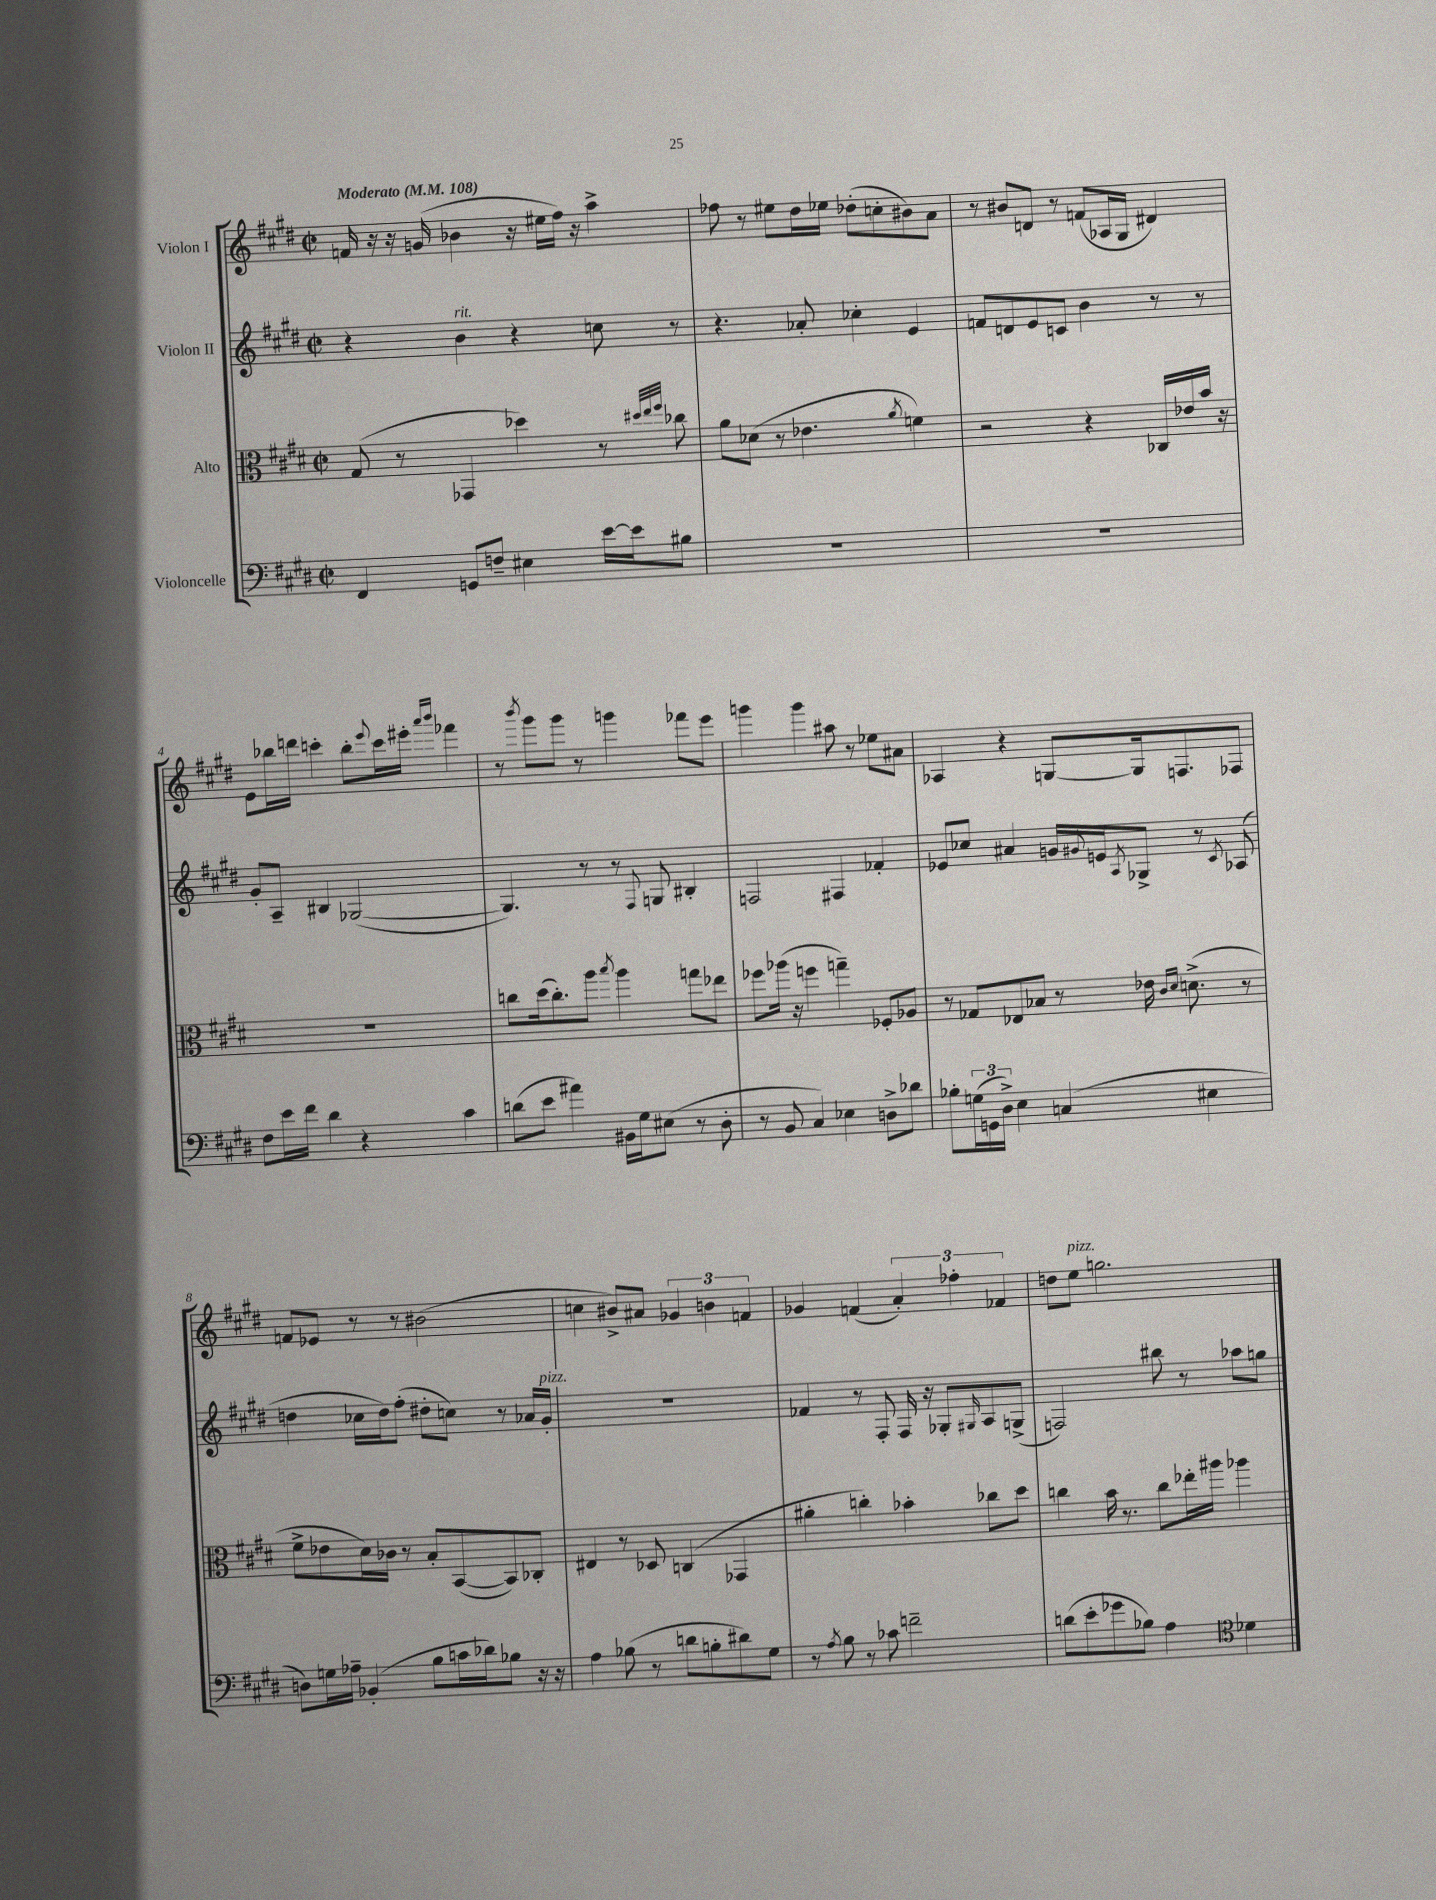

**kern	**kern	**kern	**kern
*staff4	*staff3	*staff2	*staff1
*clefF4	*clefC3	*clefG2	*clefG2
*k[f#c#g#d#]	*k[f#c#g#d#]	*k[f#c#g#d#]	*k[f#c#g#d#]
*M2/2	*M2/2	*M2/2	*M2/2
*met(c|)	*met(c|)	*met(c|)	*met(c|)
*MM108	*MM108	*MM108	*MM108
4FF#	(8G#	4r	16f
.	.	.	16r
.	8r	.	16r
.	.	.	(16g
8GG	4GG-	4b	4b-
8F~	.	.	.
4E#	4dd-)	4r	16r
.	.	.	16ee#
.	.	.	16ff#)
.	.	.	16r
[16e	8r	8cc	4aa^
16e]	.	.	.
.	32qqdd#	.	.
.	32qqee	.	.
.	32qqff#	.	.
8B#	8cc-	8r	.
=	=	=	=
1r	8a	4.r	8ff-
.	(8d-	.	8r
.	8r	.	8ee#
.	4.e-	8a-'	16dd#
.	.	.	16ee-
.	.	4cc-'	(8dd-'
.	.	.	8cc'
.	8qa	.	.
.	4f)	4e	8b#)
.	.	.	8a
=	=	=	=
1r	2r	8f	8r
.	.	8d	8b#
.	.	8e	8d
.	.	8c	8r
.	4r	4b	(8f
.	.	.	16A-
.	.	.	16G#
.	16C-	8r	4d#)
.	16e-	.	.
.	16b	8r	.
.	16r	.	.
=	=	=	=
8F#	1r	8g#'	8e
16e	.	8A~	16bb-
16f#	.	.	16ddd
4d#	.	4B#	4ccc'
4r	.	([2G-	8bb-'
.	.	.	8qqeee
.	.	.	16ccc
.	.	.	16eee#'
.	.	.	16qqaaa
.	.	.	16qqbbb
4c#	.	.	4fff-
=	=	=	=
(8d	8cc	4.G-])	8r
.	.	.	8qbbb
8e	(16dd#	.	8ggg#
.	8.cc')	.	.
4a#)	.	.	8ggg#
.	8aa	8r	8r
.	8qbb	.	.
16BB#	4aa	8r	4ggg
16G#	.	.	.
.	.	8qqF#	.
(8E#	.	8G	.
8r	8gg	4B#'	8fff-
8D#'	8ee-	.	8eee
=	=	=	=
8r	8ff-	2F	4ggg
8BB	(16aa-	.	.
.	16r	.	.
4C#)	4ff	.	4ggg
4E-	4gg~)	4F#	8aa#
.	.	.	8r
8D^	8F-'	4f-'	8ee-
8d-	8A-	.	8a#
=	=	=	=
8B-'	8r	8e-	4A-
(24G	8G-	8cc-	.
24GG	.	.	.
24D#^)	.	.	.
4E	8E-	4a#	4r
.	8B-	.	.
(4C	8r	16g	[8G
.	.	8qqg#	.
.	.	16e	.
.	.	8qA	.
.	16e-	8G-^	16G]
.	16qqc#	.	.
.	16qqd#	.	.
.	(8.d^	.	8.F
4E#	.	8r	.
.	.	8qc#	.
.	8r	(8A-	8F-
=	=	=	=
8D)	8f#^	4dd	8f
16G	8e-	.	8e-
16A-~	.	.	.
(4BB-'	16d#)	16cc-	8r
.	16c-	16dd)	.
.	8r	(8ff#'	8r
8B	8B'	8dd#'	(2b#
16c	([8BB	8cc)	.
16d-)	.	.	.
8B-	8BB])	8r	.
16r	8C-'	16a-	.
16r	.	16g#'	.
=	=	=	=
4A	4E#	1r	4cc
(8B-	8r	.	8b#^)
8r	8D-	.	8a#
8d	(4C	.	6g-
8B'	.	.	.
.	.	.	6b
8d#)	4GG-	.	.
.	.	.	6f
8G#	.	.	.
=	=	=	=
8r	4a#'	4f-	4g-
8qA	.	.	.
8B	.	.	.
8r	4cc')	8r	(4f
8c-	.	8F#'	.
2f~	4b-'	16F#	6a')
.	.	16r	.
.	.	8G-'	.
.	.	.	6ff-'
.	.	16qqG#	.
.	8cc-	8A	.
.	.	.	6f-
.	8dd#	(8G^	.
=	=	=	=
(8d	4cc	2F)	8dd
8e'	.	.	8ee
8g-	16b	.	2.gg
.	8.r	.	.
8B-)	.	.	.
4A	8cc	8bb#	.
.	16ee-'	8r	.
.	16aa#	.	.
*clefC4	*	*	*
4d-	4aa-	8aa-	.
.	.	8gg	.
==	==	==	==
*-	*-	*-	*-
